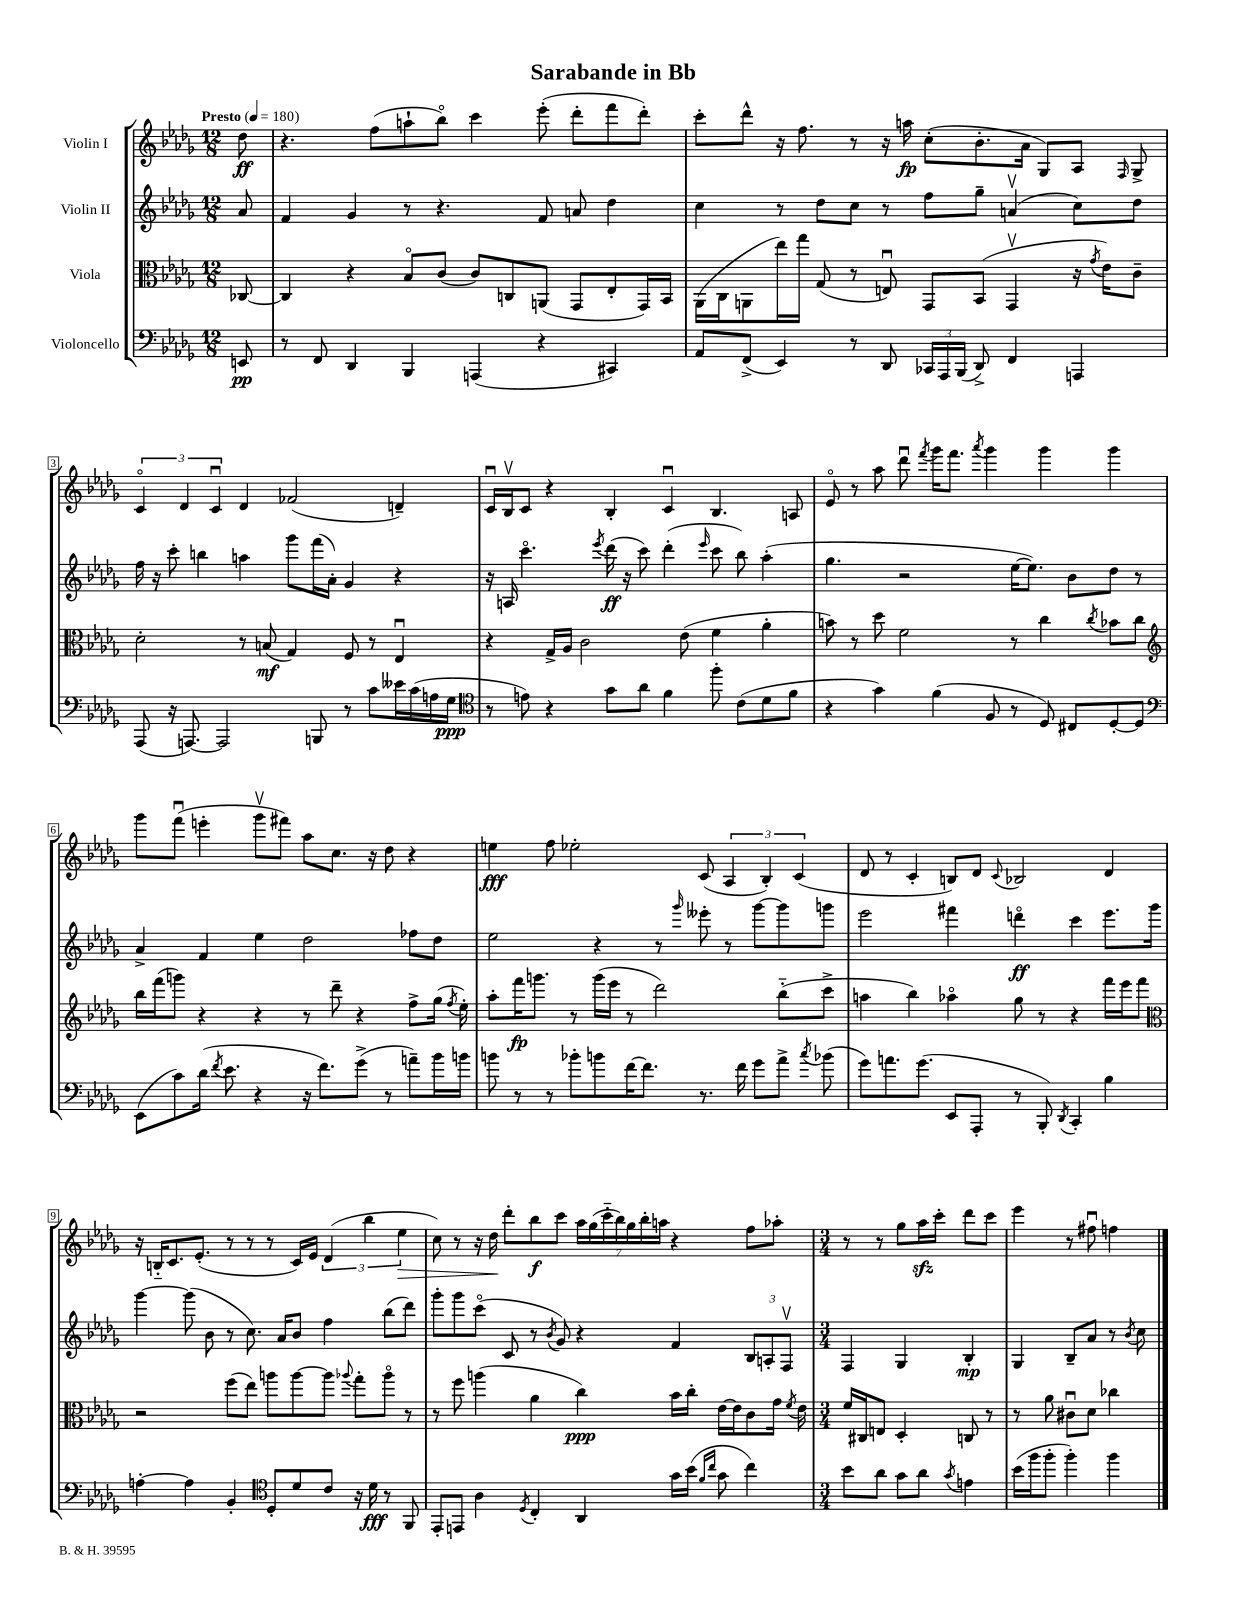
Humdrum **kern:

**kern	**dynam	**kern	**dynam	**kern	**dynam	**kern	**dynam
*part4	*part4	*part3	*part3	*part2	*part2	*part1	*part1
*staff4	*staff4	*staff3	*staff3	*staff2	*staff2	*staff1	*staff1
*I"Violoncello	*	*I"Viola	*	*I"Violin II	*	*I"Violin I	*
*clefF4	*	*clefC3	*	*clefG2	*	*clefG2	*
*k[b-e-a-d-g-]	*	*k[b-e-a-d-g-]	*	*k[b-e-a-d-g-]	*	*k[b-e-a-d-g-]	*
*M12/8	*	*M12/8	*	*M12/8	*	*M12/8	*
*MM180	*	*MM180	*	*MM180	*	*MM180	*
=	=	=	=	=	=	=	=
!	!	!	!	!	!	!LO:TX:a:B:t=Presto	!
8EEn/	pp	[8C-X/	.	8a-/	.	8dd-\	ff
=1	=1	=1	=1	=1	=1	=1	=1
8r	.	4C-/]	.	4f/	.	4.r	.
8FF/	.	.	.	.	.	.	.
4DD-/	.	4r	.	4g-/	.	.	.
.	.	.	.	.	.	(8ff\L	.
4BBB-/	.	8B-/L	.	8r	.	8aan`\	.
.	.	(8c/J	.	4.r	.	8bb-\J)	.
(4AAAn/	.	8c/L)	.	.	.	4ccc\	.
.	.	8Cn/	.	.	.	.	.
4r	.	(8AAn/J	.	8f/	.	(8eee-'\	.
.	.	8GG-/L	.	8an/	.	8ddd-'\L	.
4CC#X/)	.	8E-'/	.	4dd-\	.	8fff\	.
.	.	16GG-/L)	.	.	.	8ddd-'\J)	.
.	.	16BB-/JJ	.	.	.	.	.
=2	=2	=2	=2	=2	=2	=2	=2
8AA-/L	.	(16AA-\LL	.	4cc\	.	8ccc'\L	.
.	.	16C\J	.	.	.	.	.
(8FF^/J	.	8AAn\	.	.	.	8ddd-^^\J	.
4EE-/)	.	16ee-\L)	.	8r	.	16r	.
.	.	16gg-\JJ	.	.	.	8.ff\	.
.	.	(8G-/	.	8dd-\L	.	.	.
8r	.	8r	.	8cc\J	.	8r	.
8DD-/	.	8Enu/)	.	8r	.	16r	.
.	.	.	.	.	.	16aan\	fp
24CC-X/LL	.	8GG-/L	.	8ff\L	.	(8cc'\L	.
24AAA-/	.	.	.	.	.	.	.
(24BBB-/JJ	.	.	.	.	.	.	.
8DD-^/)	.	(8BB-/J	.	8gg-~\J	.	8.b-'\	.
4FF/	.	4GG-v/	.	(4anv/	.	.	.
.	.	.	.	.	.	16a-\Jk	.
.	.	.	.	.	.	8G-/L)	.
4AAAn/	.	16r	.	8cc\L)	.	8A-/J	.
.	.	8qg-/	.	.	.	.	.
.	.	16e-\KL)	.	.	.	.	.
.	.	.	.	.	.	16qqF/	.
.	.	8c~\J	.	8dd-\J	.	8G-^/	.
!!LO:LB:g=z
=3	=3	=3	=3	=3	=3	=3	=3
(8AAA-/	.	2d-'\	.	16ff\	.	6c/	.
.	.	.	.	16r	.	.	.
16r	.	.	.	8ccc'\	.	.	.
.	.	.	.	.	.	6d-/	.
[8.AAAn/)	.	.	.	.	.	.	.
.	.	.	.	4bbn\	.	.	.
.	.	.	.	.	.	6cu/	.
2AAA/]	.	.	.	.	.	.	.
.	.	8r	.	4aan\	.	4d-/	.
.	.	(8Bn/	mf	.	.	.	.
.	.	4G-/)	.	8ggg-\L	.	(2f-X/	.
8BBBn/	.	.	.	(16fff\L	.	.	.
.	.	.	.	16a-'\JJ)	.	.	.
8r	.	8F/	.	4g-/	.	.	.
8c\L	.	8r	.	.	.	.	.
16e--X\L	.	4E-u/	.	4r	.	4dn~/)	.
(16c\	.	.	.	.	.	.	.
16An\	.	.	.	.	.	.	.
16G-\JJ	ppp	.	.	.	.	.	.
=4	=4	=4	=4	=4	=4	=4	=4
*clefC4	*	*	*	*	*	*	*
8r	.	4r	.	16r	.	16cu/LL	.
.	.	.	.	16An/	.	16B-v/J	.
8en\)	.	.	.	4.ccc\	.	8c/J	.
4r	.	16G-^/LL	.	.	.	4r	.
.	.	16A-/JJ	.	.	.	.	.
.	.	2c\	.	.	.	.	.
.	.	.	.	8qeee-/	.	.	.
8g-\L	.	.	.	(16ddd-\	ff	4B-'/	.
.	.	.	.	16r	.	.	.
8a-\J	.	.	.	8ccc\)	.	.	.
4f\	.	.	.	(4ddd-'\	.	4cu/	.
.	.	(8e-\	.	.	.	.	.
.	.	.	.	16qqeee-/	.	.	.
8ff'\	.	4f\	.	8ccc\	.	4.B-/	.
(8c\L	.	.	.	8bb-\)	.	.	.
8d-\	.	4a-'\	.	(4aa-'\	.	.	.
8f\J	.	.	.	.	.	8An/	.
=5	=5	=5	=5	=5	=5	=5	=5
4r	.	8bn\)	.	4.gg-\	.	8e-/	.
.	.	8r	.	.	.	8r	.
4g-\)	.	8dd-\	.	.	.	8aa-\	.
.	.	2f\	.	2r	.	8ddd-u\	.
.	.	.	.	.	.	8qfff/	.
(4f\	.	.	.	.	.	16ggg-\KL	.
.	.	.	.	.	.	8.fff\J	.
.	.	.	.	.	.	8qaaa-/	.
8F/	.	.	.	.	.	4ggg-\	.
8r	.	8r	.	[16ee-\KL	.	.	.
.	.	.	.	8.ee-\J])	.	.	.
8D-/)	.	4cc\	.	.	.	4ggg-\	.
8C#X/L	.	.	.	8b-\L	.	.	.
.	.	8qcc/	.	.	.	.	.
[8D-'/	.	8b-X\L	.	8dd-\J	.	4ggg-\	.
8D-/J]	.	8cc\J	.	8r	.	.	.
!!LO:LB:g=z
=6	=6	=6	=6	=6	=6	=6	=6
*clefF4	*	*clefG2	*	*	*	*	*
(8EE-\L	.	16bb-\LL	.	4a-^/	.	8ggg-\L	.
.	.	(16fff\J	.	.	.	.	.
8c\)	.	8gggn\J)	.	.	.	(8fffu\J	.
(16d-\Jk	.	4r	.	4f/	.	4eeen'\	.
8qf/	.	.	.	.	.	.	.
8.e-\	.	.	.	.	.	.	.
4r	.	4r	.	4ee-\	.	8ggg-v\L	.
.	.	.	.	.	.	8fff#X\J)	.
16r	.	8r	.	2dd-\	.	8aa-\L	.
8.f\L)	.	.	.	.	.	.	.
.	.	8ddd-~\	.	.	.	8.cc\J	.
(8g-^\J	.	4r	.	.	.	.	.
.	.	.	.	.	.	16r	.
8r	.	.	.	.	.	8dd-\	.
8an~\L)	.	8ff^\L	.	8ff-X\L	.	4r	.
16b-\L	.	(16gg-\Jk	.	8dd-\J	.	.	.
.	.	8qff/	.	.	.	.	.
16bn\JJ	.	16ee-'\)	.	.	.	.	.
=7	=7	=7	=7	=7	=7	=7	=7
8bn\	.	8aa-'\L	.	2ee-\	.	4een\	fff
8r	.	16fff\K	fp	.	.	.	.
.	.	8.gggn\J	.	.	.	.	.
8r	.	.	.	.	.	8ff\	.
8b-X'\L	.	8r	.	.	.	2ee-X'\	.
8bn\	.	(16ggg\LL	.	4r	.	.	.
.	.	16eee-\JJ	.	.	.	.	.
[16f\K	.	8r	.	.	.	.	.
8.f\J]	.	.	.	.	.	.	.
.	.	2ddd-\)	.	8r	.	.	.
.	.	.	.	16qqggg-/	.	.	.
8.r	.	.	.	8eee--X'\	.	(8c/	.
.	.	.	.	8r	.	6A-/	.
16f\	.	.	.	.	.	.	.
8g-\L	.	.	.	[8ggg-\L	.	.	.
.	.	.	.	.	.	6B-'/)	.
8a-^\J	.	(8bb-\L	.	8ggg-\]	.	.	.
.	.	.	.	.	.	(6c/	.
8qcc/	.	.	.	.	.	.	.
(8b-X\	.	8ccc^\J	.	8gggn\J	.	.	.
=8	=8	=8	=8	=8	=8	=8	=8
8g-\L)	.	4aan\	.	2eee-\	.	8d-/	.
8.an\	.	.	.	.	.	8r	.
.	.	4bb-\)	.	.	.	4c'/	.
(8.g-\J	.	.	.	.	.	.	.
8EE-/L	.	4aa-X\	.	4fff#X\	.	8Bn/L)	.
8AAA-'/J	.	.	.	.	.	8d-/J	.
.	.	.	.	.	.	8qqc/	.
8r	.	8gg-\	.	4dddn\	ff	2B-X/	.
8BBB-'/)	.	8r	.	.	.	.	.
8qDD-/	.	.	.	.	.	.	.
4CC'/	.	4r	.	4ccc\	.	.	.
4B-\	.	16fff\LL	.	8.eee-\L	.	4d-/	.
.	.	16eee-\J	.	.	.	.	.
.	.	8fff\J	.	.	.	.	.
.	.	.	.	16ggg-\Jk	.	.	.
!!LO:LB:g=z
=9	=9	=9	=9	=9	=9	=9	=9
*	*	*clefC3	*	*	*	*	*
[4An'\	.	2r	.	[4ggg-\	.	16r	.
.	.	.	.	.	.	16Bn/KL	.
.	.	.	.	.	.	8.c/	.
4A\]	.	.	.	(8ggg-\]	.	.	.
.	.	.	.	.	.	(8.e-'/J	.
.	.	.	.	8b-\	.	.	.
4BB-'/	.	(8ff\L	.	8r	.	8r	.
.	.	8ee-\J)	.	8.cc\)	.	8r	.
*clefC4	*	*	*	*	*	*	*
8D-'/L	.	8aan\L	.	.	.	8r	.
.	.	.	.	16a-/KL	.	.	.
8d-/	.	[8aa\	.	8b-/J	.	16c/LL)	.
.	.	.	.	.	.	16e-/JJ	.
8c/J	.	8aa\J]	.	4ff\	.	(6d-/	.
.	.	8qqaa-X/	.	.	.	.	.
16r	.	8gg-'\L	.	.	.	.	.
.	.	.	.	.	.	6bb-\	.
16d-\	fff	.	.	.	.	.	.
8r	.	8aa-\J	.	(8bb-\L	.	.	.
!	!	!	!	!	!	!	!LO:HP:b
.	.	.	.	.	.	6ee-\	>
8FF/	.	8r	.	8ddd-\J)	.	.	.
=10	=10	=10	=10	=10	=10	=10	=10
8EE-'/L	.	8r	.	8ggg-'\L	.	8cc\)	.
8EEn/J	.	8ff\	.	8ggg-\	.	8r	.
4A-\	.	(4aan\	.	(8ccc\J	.	16r	.
.	.	.	.	.	.	16dd-\	.
.	.	.	.	8c/	.	8ddd-'\L	]
8qD-/	.	.	.	.	.	.	.
4C'/	.	4a-\	.	8r	.	8bb-\	f
.	.	.	.	8qb-/	.	.	.
.	.	.	.	8g-/)	.	8ccc\J	.
4AA-/	.	4cc\)	ppp	4r	.	28aa-\LL	.
.	.	.	.	.	.	(28gg-\	.
.	.	.	.	.	.	28ccc\	.
.	.	.	.	.	.	28bb-\)	.
.	.	.	.	.	.	28gg-\	.
.	.	.	.	.	.	28bb-'\	.
.	.	.	.	.	.	28aan\JJ	.
16g-\LL	.	16b-\LL	.	4f/	.	4r	.
(16b-\JJ	.	16cc'\JJ	.	.	.	.	.
16qqf/LL	.	.	.	.	.	.	.
16qqcc/JJ	.	.	.	.	.	.	.
8g-\	.	[16e-\LL	.	.	.	.	.
.	.	16e-\J]	.	.	.	.	.
4cc\)	.	8c\	.	12B-/L	.	8ff\L	.
.	.	.	.	12An'/	.	.	.
.	.	16g-\Jk	.	.	.	8aa-X'\J	.
.	.	.	.	12Fv/J	.	.	.
.	.	8qf/	.	.	.	.	.
.	.	16e-\	.	.	.	.	.
=11	=11	=11	=11	=11	=11	=11	=11
*M3/4	*	*M3/4	*	*M3/4	*	*M3/4	*
8b-\L	.	16f/LL	.	4F/	.	8r	.
.	.	16C#X/J	.	.	.	.	.
8a-\J	.	8En/J	.	.	.	8r	.
8g-\L	.	4D-'/	.	4G-/	.	8gg-\L	.
8a-\J	.	.	.	.	.	16aa-zz\L	.
.	.	.	.	.	.	16ccc'\JJ	.
8qg-/	.	.	.	.	.	.	.
4en\	.	8Cn/	.	4B-'/	mp	8ddd-\L	.
.	.	8r	.	.	.	8ccc\J	.
=12	=12	=12	=12	=12	=12	=12	=12
(16b-\LL	.	8r	.	4G-/	.	4eee-\	.
16ff\J	.	.	.	.	.	.	.
8ff'\J	.	8a-\	.	.	.	.	.
4ff'\)	.	8c#Xu\L	.	8B-~/L	.	8r	.
.	.	8d-\J	.	8a-/J	.	8ff#Xu\	.
4ff\	.	4cc-X\	.	8r	.	4ffn\	.
.	.	.	.	8qb-/	.	.	.
.	.	.	.	8cc\	.	.	.
==	==	==	==	==	==	==	==
*-	*-	*-	*-	*-	*-	*-	*-
